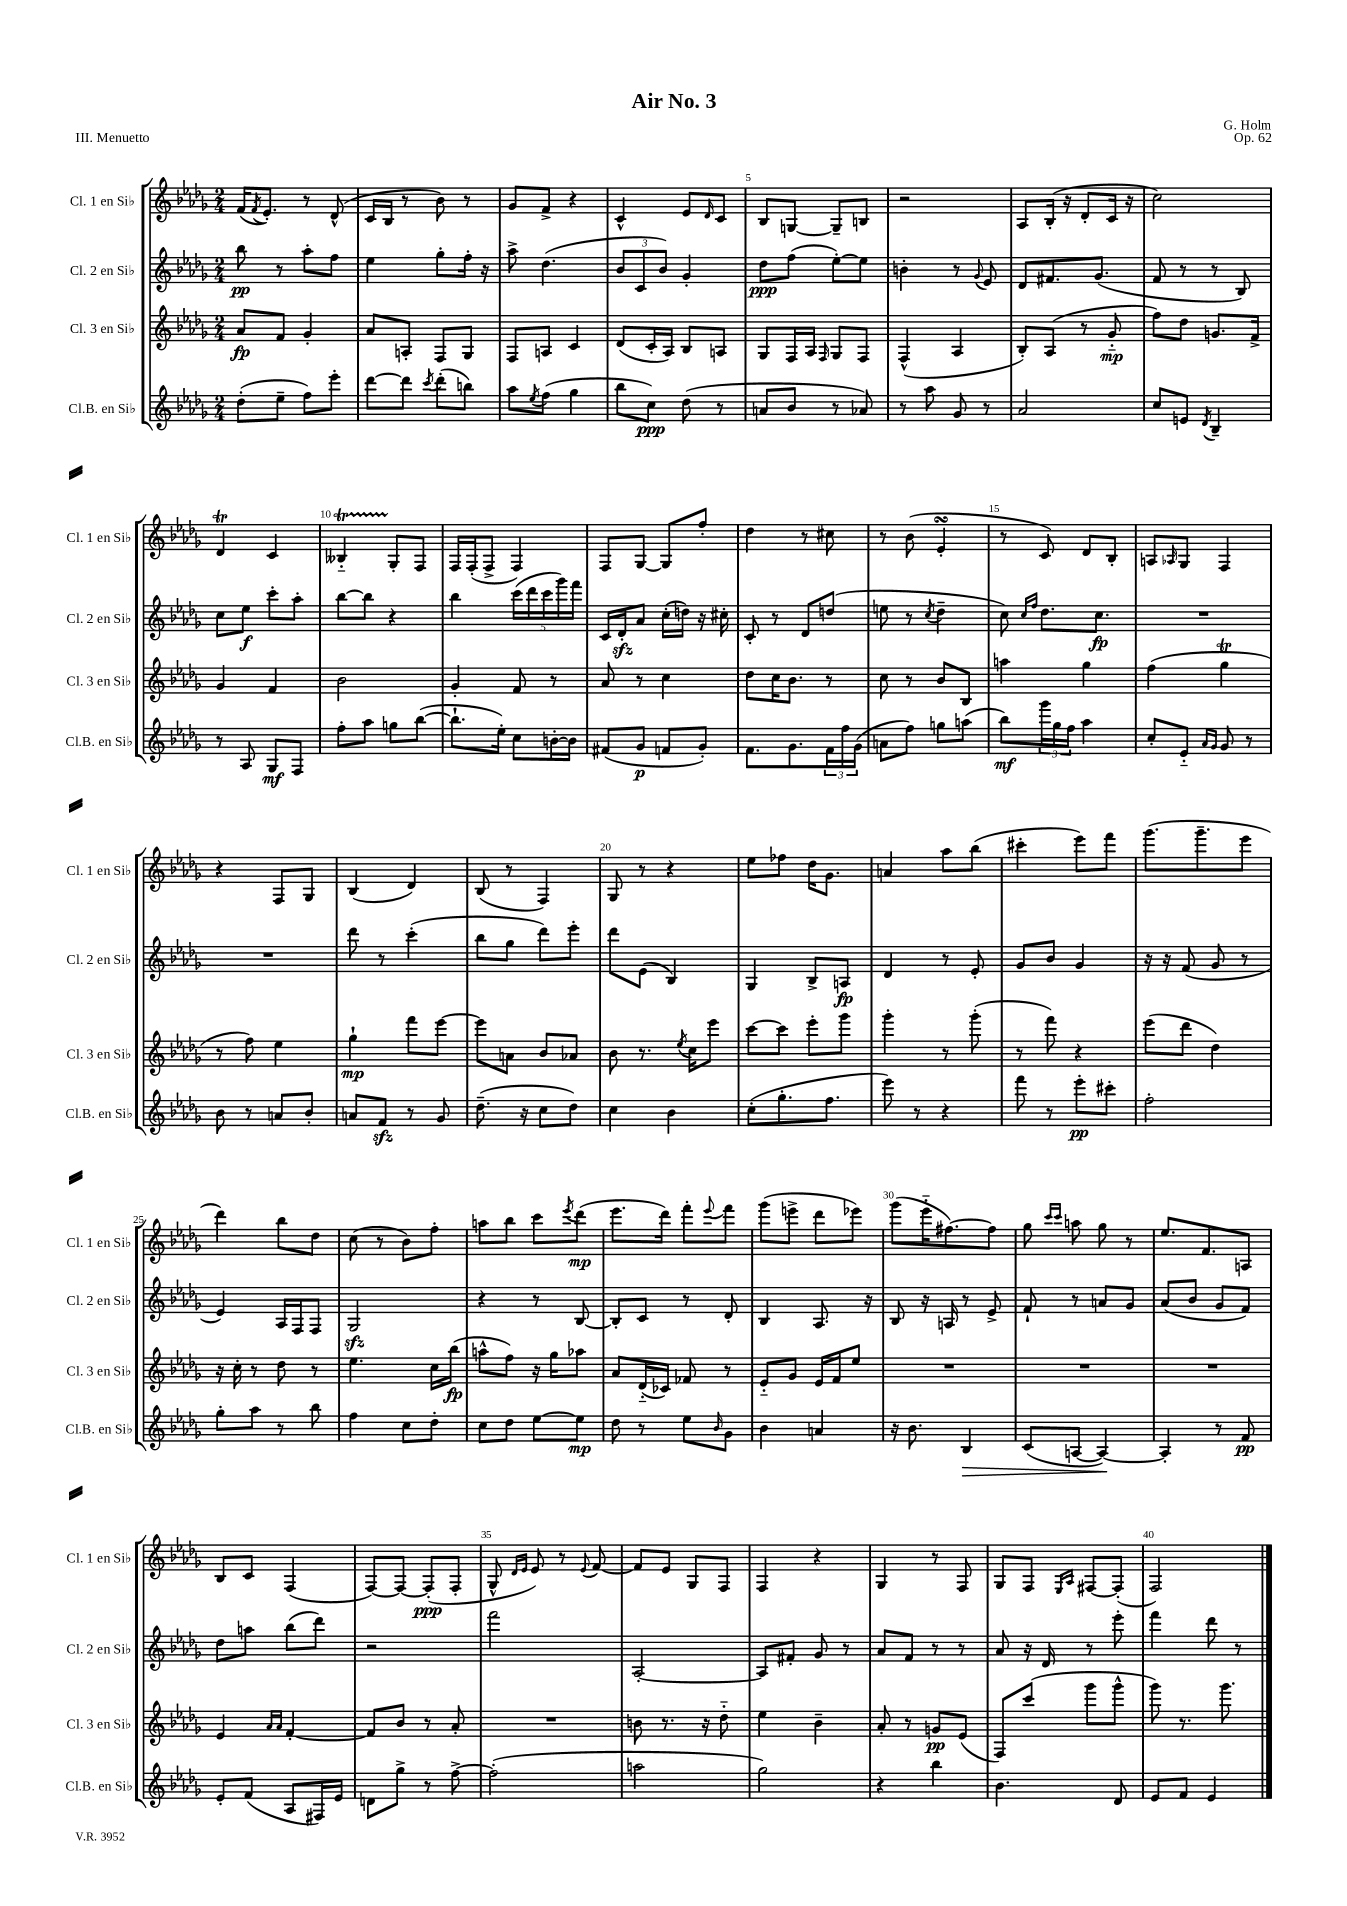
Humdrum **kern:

**kern	**kern	**kern	**kern
*staff4	*staff3	*staff2	*staff1
*clefG2	*clefG2	*clefG2	*clefG2
*k[b-e-a-d-g-]	*k[b-e-a-d-g-]	*k[b-e-a-d-g-]	*k[b-e-a-d-g-]
*M2/4	*M2/4	*M2/4	*M2/4
(8dd-'	8a-	8bb-	(16f
.	.	.	8qf
.	.	.	8.e-')
8ee-~	8f	8r	.
8ff)	4g-'	8aa-'	8r
8eee-'	.	8ff	(8d-^^
=	=	=	=
[8ddd-	8a-	4ee-	16c
.	.	.	16B-
8ddd-]	8A'	.	8r
8qccc	.	.	.
(8ddd-'	8F	8gg-'	8b-)
8bb)	8G-	16ff'	8r
.	.	16r	.
=	=	=	=
8aa-	8F	8aa-^	8g-
8qee-	.	.	.
(8ff	8A	(4.dd-	8f^
4gg-	4c	.	4r
=	=	=	=
8bb-	(8d-	12b-	4c^^
.	.	12c	.
8cc)	16c'	.	.
.	.	12b-)	.
.	16A-)	.	.
(8dd-	8B-	4g-'	8e-
.	.	.	16qqd-
8r	8A	.	8c
=	=	=	=
8a	8G-	8dd-	8B-
8b-	16F	(8ff	[8G
.	16A-	.	.
.	16qqF	.	.
8r	8G-	[8ee-')	8G~]
8a-)	8F	8ee-]	8B
=	=	=	=
8r	(4F^^	4b'	2r
8aa-	.	.	.
8g-	4A-	8r	.
.	.	8qqg-	.
8r	.	8e-	.
=	=	=	=
2a-	8B-')	8d-	8A-
.	(8A-	8.f#	(16B-'
.	.	.	16r
.	8r	.	8d-'
.	.	(8.g-	.
.	8g-'~	.	16c
.	.	.	16r
=	=	=	=
8cc	8ff)	8f	2cc)
8e	8dd-	8r	.
8qd-	.	.	.
4B-~	8.g	8r	.
.	.	8B-)	.
.	16f^	.	.
=	=	=	=
8r	4g-	8cc	4d-
8A-	.	8ee-	.
8G-	4f	8ccc'	4c
8F	.	8aa-'	.
=	=	=	=
8ff'	2b-	[8bb-	4B--'~
8aa-	.	8bb-]	.
8gg	.	4r	8G-'
([8bb-	.	.	8F
=	=	=	=
8.bb-`]	4g-'	4bb-	16F
.	.	.	(16F'
.	.	.	8F^
16ee-')	.	.	.
8cc	8f	(20ccc	4F)
.	.	20ddd-	.
.	.	20ccc	.
[16b'	8r	.	.
.	.	20ggg-)	.
16b]	.	.	.
.	.	20fff	.
=	=	=	=
(8f#	8a-	16c	8F
.	.	16d-'	.
8g-	8r	8a-	[8G-
8f	4cc	(16cc'	8G-]
.	.	16dd)	.
8g-')	.	16r	8ff'
.	.	16cc#'	.
=	=	=	=
8.f	8dd-	8c'	4dd-
.	16cc	8r	.
8.g-	8.b-	.	.
.	.	8d-	8r
24f	8r	(8dd	8cc#
24ff	.	.	.
(24g-	.	.	.
=	=	=	=
8a	8cc	8ee	8r
8ff)	8r	8r	(8b-
.	.	8qcc	.
8gg	8b-	4dd-~	4e-'
(8aa	8B-	.	.
=	=	=	=
8bb-)	4aa	8cc)	8r
.	.	16qqcc	.
.	.	16qqff	.
24ggg-	.	8.dd-	8c)
24gg-	.	.	.
24ff	.	.	.
4aa-	4gg-	.	8d-
.	.	8.cc	.
.	.	.	8B-'
=	=	=	=
8cc'	(4ff	2r	8A
.	.	.	16qqA-
8e-'~	.	.	8G-
16qqa-	.	.	.
16qqg-	.	.	.
8g-	4gg-	.	4F
8r	.	.	.
=	=	=	=
8b-	8r	2r	4r
8r	8ff)	.	.
8a	4ee-	.	8F
8b-'	.	.	8G-
=	=	=	=
8a	4gg-`	8ddd-	(4B-
8f	.	8r	.
8r	8fff	(4ccc'	4d-)
8g-	[8eee-	.	.
=	=	=	=
(8.dd-~	8eee-]	8bb-	(8B-
.	8a	8gg-	8r
16r	.	.	.
8cc	8b-	8ddd-)	4F)
8dd-)	8a-	8eee-'	.
=	=	=	=
4cc	8b-	8ddd-	8G-
.	8.r	(8e-	8r
4b-	.	4B-)	4r
.	8qee-	.	.
.	16cc	.	.
.	8eee-	.	.
=	=	=	=
(8cc'	[8ccc	4G-	8ee-
8.gg-'	8ccc]	.	8ff-
.	8eee-'	8B-^	16dd-
8.ff	.	.	8.g-
.	8ggg-	8A	.
=	=	=	=
8eee-)	4ggg-'	4d-	4a
8r	.	.	.
4r	8r	8r	8aa-
.	(8ggg-'	8e-'	(8bb-
=	=	=	=
8fff	8r	8g-	4ccc#'
8r	8fff)	8b-	.
8eee-'	4r	4g-	8eee-)
8ccc#'	.	.	8fff
=	=	=	=
2ff'	(8eee-	16r	(8.ggg-
.	.	16r	.
.	8ddd-	(8f	.
.	.	.	8.ggg-~
.	4dd-)	8g-	.
.	.	8r	8eee-
=	=	=	=
8gg-'	16r	4e-)	4ddd-)
.	16cc'	.	.
8aa-	8r	.	.
8r	8dd-	16A-	8bb-
.	.	16F	.
8bb-	8r	8F	8dd-
=	=	=	=
4ff	4.ee-	2G-	(8cc
.	.	.	8r
8cc	.	.	8b-)
8dd-'	16cc	.	8ff'
.	(16bb-	.	.
=	=	=	=
8cc	8aa^^	4r	8aa
8dd-	8ff)	.	8bb-
[8ee-	16r	8r	8ccc
.	16gg-	.	.
.	.	.	8qeee-
8ee-]	8aa-	[8B-	(8ddd-
=	=	=	=
8dd-	8a-	8B-']	8.eee-
8r	(16d-'~	8c	.
.	16c-)	.	16ddd-)
8ee-	8f-	8r	8fff'
16qqb-	.	.	8qqeee-
8g-	8r	8d-'	8fff
=	=	=	=
4b-	8e-'~	4B-	(8ggg-
.	8g-	.	8eee^
4a	16e-	8.A-	8ddd-
.	16f	.	.
.	8ee-	.	8eee-)
.	.	16r	.
=	=	=	=
16r	2r	8B-	(8ggg-
8.b-	.	.	.
.	.	16r	16eee-'~
.	.	16A	[8.ff#)
4B-	.	8r	.
.	.	8e-^	8ff#]
=	=	=	=
(8c	2r	8f`	8gg-
.	.	.	16qqccc
.	.	.	16qqccc
[8A	.	8r	8aa
4A_)	.	8a	8gg-
.	.	8g-	8r
=	=	=	=
4A']	2r	(8a-	8.ee-
.	.	8b-	.
.	.	.	8.f
8r	.	8g-	.
8f	.	8f)	8A
=	=	=	=
8e-'	4e-	8dd-	8B-
(8f	.	8aa	8c
.	16qqa-	.	.
.	16qqa-	.	.
8A-	[4f'	(8bb-	(4F
16F#)	.	8ddd-)	.
16e-	.	.	.
=	=	=	=
8d	8f]	2r	[8F)
8gg-^	8b-	.	8F_
8r	8r	.	(8F']
[8ff^	8a-'	.	8F'
=	=	=	=
(2ff']	2r	2fff	8G-^^
.	.	.	16qqd-
.	.	.	16qqe-
.	.	.	8e-)
.	.	.	8r
.	.	.	8qqe-
.	.	.	[8f
=	=	=	=
2aa	8b	[2A-'	8f]
.	8.r	.	8e-
.	.	.	8G-
.	16r	.	.
.	8dd-'~	.	8F
=	=	=	=
2gg-)	4ee-	8A-]	4F
.	.	8f#'	.
.	4b-~	8g-	4r
.	.	8r	.
=	=	=	=
4r	8a-'	8a-	4G-
.	8r	8f	.
4bb-	8g	8r	8r
.	(8e-	8r	8F
=	=	=	=
4.b-	8F)	8a-	8G-
.	(8ccc	16r	8F
.	.	16d-	.
.	.	.	16qqE-
.	.	.	16qqA-
.	8ggg-	8r	[8F#
8d-	8ggg-^^	8eee-'	(8F#']
=	=	=	=
8e-	8ggg-)	4fff	2F)
8f	8.r	.	.
4e-	.	8ddd-	.
.	8.ggg-	.	.
.	.	8r	.
==	==	==	==
*-	*-	*-	*-
